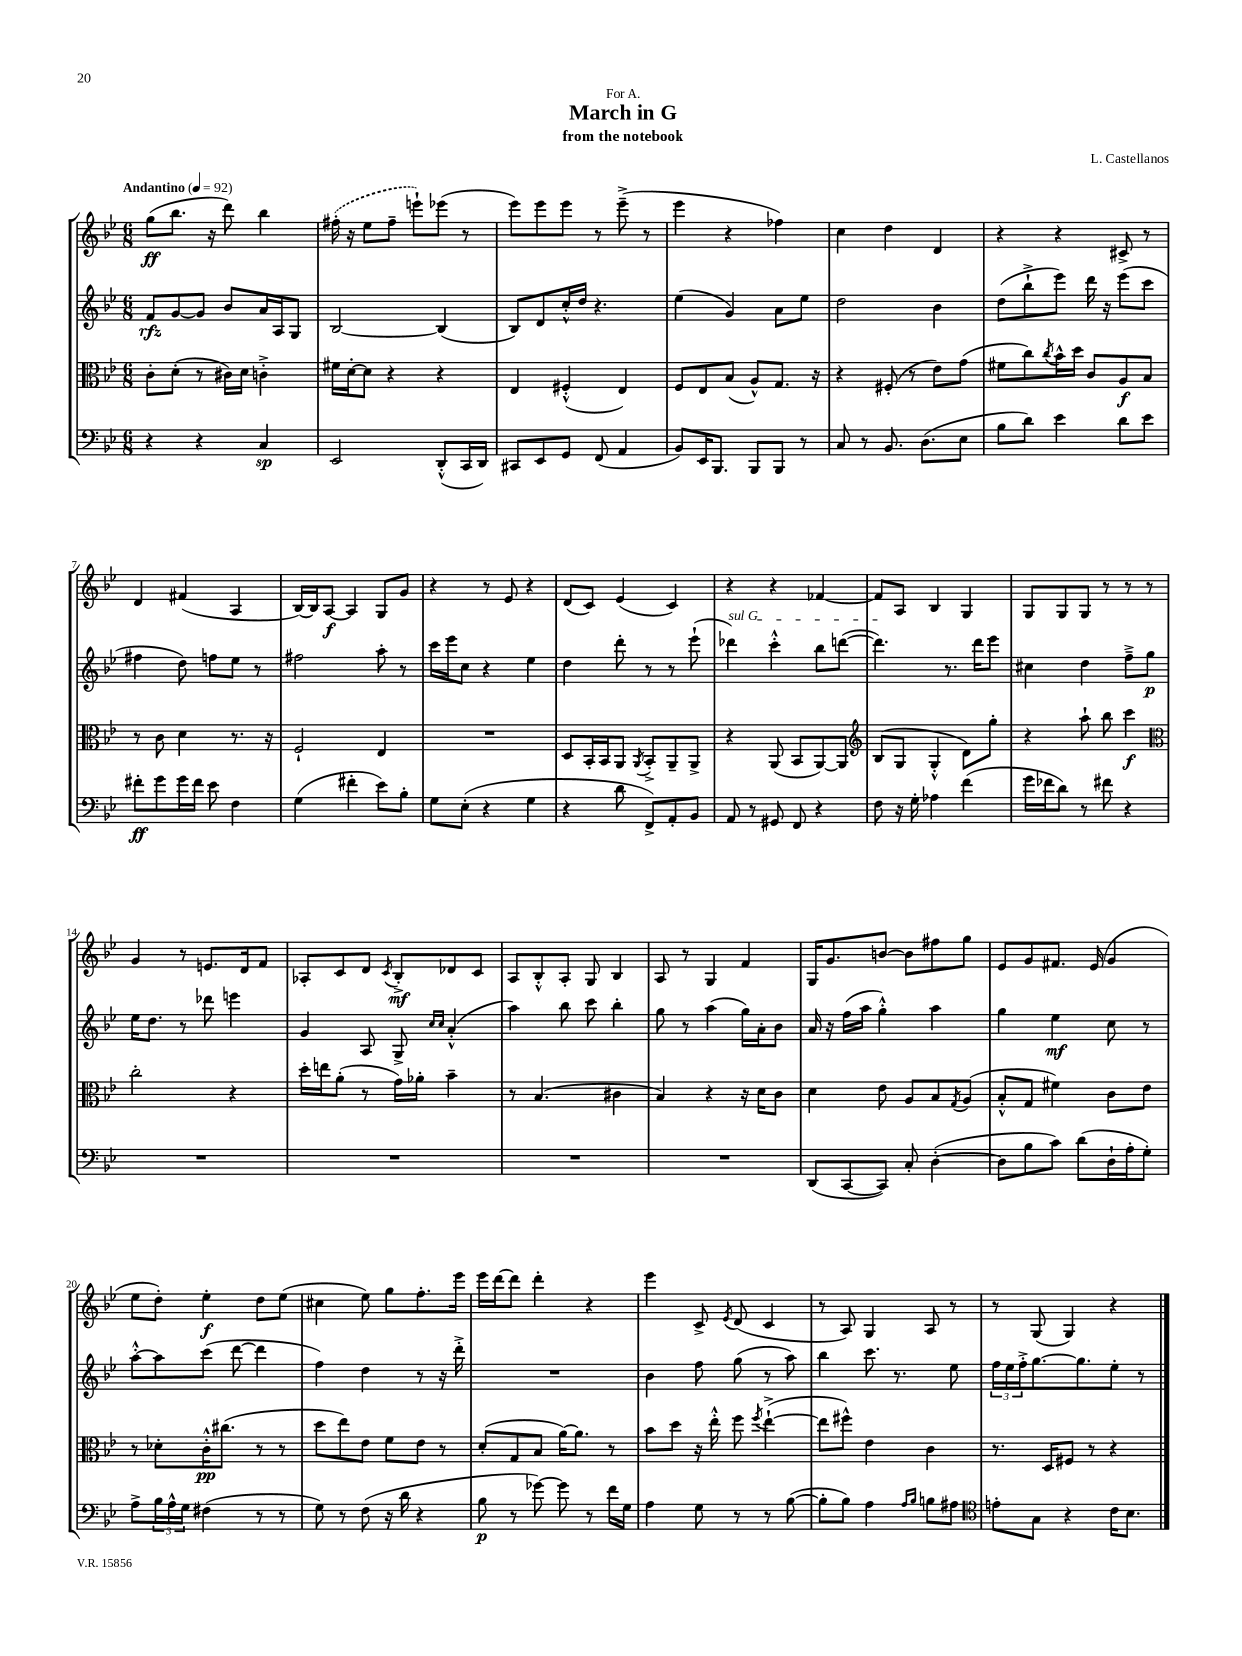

**kern	**kern	**kern	**kern
*staff4	*staff3	*staff2	*staff1
*clefF4	*clefC3	*clefG2	*clefG2
*k[b-e-]	*k[b-e-]	*k[b-e-]	*k[b-e-]
*M6/8	*M6/8	*M6/8	*M6/8
*MM92	*MM92	*MM92	*MM92
4r	8c'	8f	(8gg
.	(8d'	[8g	8.bb-
4r	8r	8g]	.
.	.	.	16r
.	16c#)	8b-	8ddd)
.	16d	.	.
4C	4c'^	16a	4bb-
.	.	16A	.
.	.	8G	.
=	=	=	=
2EE-	16f#	[2B-	(16ff#'
.	[16d'	.	16r
.	8d]	.	8ee-
.	4r	.	8ff#~
.	.	.	8eee`)
(8DD'^^	4r	(4B-]	(8eee-
16CC	.	.	8r
16DD)	.	.	.
=	=	=	=
8CC#	4E-	8B-)	8eee-)
8EE-	.	8d	8eee-
8GG	(4F#'^^	16cc'^^	8eee-
.	.	16dd	.
(8FF	.	4.r	8r
4AA	4E-)	.	(8eee-~^
.	.	.	8r
=	=	=	=
8BB-)	8F	(4ee-	4eee-
16EE-	8E-	.	.
8.BBB-	.	.	.
.	(8B-	4g)	4r
8BBB-	8A^^)	.	.
8BBB-	8.G	8a	4ff-)
8r	.	8ee-	.
.	16r	.	.
=	=	=	=
8C	4r	2dd	4cc
8r	.	.	.
8.BB-	(8F#'	.	4dd
.	8r	.	.
(8.D	.	.	.
.	8e-)	4b-	4d
8E-	(8g	.	.
=	=	=	=
8B-	8f#	(8dd	4r
8d)	8cc)	8bb-`^	.
.	8qcc	.	.
4e-	16b-^^	8eee-)	4r
.	16dd	.	.
.	8c	16ddd	.
.	.	16r	.
8d	8A	(8eee-	8c#^
8e-	8B-	8ccc	8r
=	=	=	=
8f#'	8r	4ff#	4d
8g	8c	.	.
16g	4d	8dd)	(4f#
16f#	.	.	.
8e-	.	8ff	.
4F	8.r	8ee-	4A
.	.	8r	.
.	16r	.	.
=	=	=	=
(4G	2F`	2ff#	[16B-)
.	.	.	16B-]
.	.	.	[8A
4f#'	.	.	4A]
8e-)	4E-	8aa'	8G
8B-'	.	8r	8g
=	=	=	=
8G	2.r	16ccc	4r
.	.	16eee-	.
(8E-'	.	8cc	.
4r	.	4r	8r
.	.	.	8e-
4G	.	4ee-	4r
=	=	=	=
4r	8D	4dd	(8d
.	16BB-'	.	8c)
.	16BB-	.	.
8d	8AA	8ddd'	(4e-
.	8qAA	.	.
8FF^)	8BB-'^	8r	.
8AA'	8AA~	8r	4c)
8BB-	8AA^	(8eee-`	.
=	=	=	=
8AA	4r	4ddd-)	4r
8r	.	.	.
8GG#	(8AA	4ccc'^^	4r
8FF	8BB-	.	.
4r	[8AA)	8bb-	[4f-
.	8AA]	([8ddd	.
=	=	=	=
*	*clefG2	*	*
8F	(8B-	4.ddd])	8f-]
16r	8G	.	8A
16G'	.	.	.
4A-	4G'^^	.	4B-
.	.	8.r	.
(4f	8d)	.	4G
.	.	16ddd	.
.	8gg'	8eee-	.
=	=	=	=
16g	4r	4cc#	8G
16f-	.	.	.
8d)	.	.	8G
8r	8aa`	4dd	8G
8f#	8bb-	.	8r
4r	4ccc	8ff~^	8r
.	.	8gg	8r
=	=	=	=
*	*clefC3	*	*
2.r	2cc'	16ee-	4g
.	.	8.dd	.
.	.	8r	8r
.	.	8ddd-	8.e
.	4r	4eee	.
.	.	.	16d
.	.	.	8f
=	=	=	=
2.r	16dd'	4g	8A-'
.	16ee	.	.
.	(8a'	.	8c
.	8r	8A	8d
.	.	.	8qc
.	16g)	8G^	8B-'^
.	16a-'	.	.
.	.	16qqcc	.
.	.	16qqcc	.
.	4b-~	(4a'^^	8d-
.	.	.	8c
=	=	=	=
2.r	8r	4aa)	8A
.	(4.B-	.	8B-'^^
.	.	8bb-	8A'
.	.	8ccc	8G
.	4c#	4bb-'	4B-
=	=	=	=
2.r	4B-)	8gg	8A
.	.	8r	8r
.	4r	(4aa	4G
.	16r	16gg)	4f
.	16d	16a'	.
.	8c	8b-	.
=	=	=	=
(8DD	4d	16a	16G
.	.	16r	8.g
[8CC	.	(16ff	.
.	.	16aa	.
8CC])	8e-	4gg'^^)	[8b
8C'	8A	.	8b]
([4D'	8B-	4aa	8ff#
.	8qG	.	.
.	(8A	.	8gg
=	=	=	=
8D]	8B-'^^	4gg	8e-
8B-	8G	.	8g
8c)	4f#)	4ee-	8.f#
(8d	.	.	.
.	.	.	(16e-
16D`	8c	8cc	4g
16A'	.	.	.
8G')	8e-	8r	.
=	=	=	=
8A^	8r	[8aa'^^	8ee-
24B-	8d-'	8aa]	8dd')
24A^^	.	.	.
24G	.	.	.
(4F#	16c'^^	(8ccc	4ee-'
.	(8.cc#	.	.
.	.	[8ddd	.
8r	8r	4ddd]	8dd
8r	8r	.	(8ee-
=	=	=	=
8G)	8dd	4ff)	4cc#
8r	8ee-)	.	.
(8F	8e-	4dd	8ee-)
16r	8f	.	8gg
16d	.	.	.
4r	8e-	8r	8.ff'
.	8r	16r	.
.	.	16ddd'^	16eee-
=	=	=	=
8B-	(8d'	2.r	16eee-
.	.	.	[16ddd
8r	8G	.	8ddd]
[8g-)	8B-	.	4ddd'
8g-]	[16a)	.	.
.	8.a]	.	.
8r	.	.	4r
16f	8r	.	.
16G	.	.	.
=	=	=	=
4A	8b-	4b-	4eee-
.	8dd	.	.
8G	16r	8ff	8c^
.	16ee-'^^	.	.
.	.	.	8qe-
8r	8ff	(8gg	(8d
.	8qff	.	.
8r	([4ee-`^	8r	4c
([8B-	.	8aa)	.
=	=	=	=
8B-']	8ee-]	4bb-	8r
8B-)	8ff#^^)	.	8A)
4A	4e-	8.ccc	4G
.	.	8.r	.
16qqA	.	.	.
16qqB-	.	.	.
8B	4c	.	8A
8A#	.	8ee-	8r
=	=	=	=
*clefC4	*	*	*
8e'	8.r	24ff	8r
.	.	24ee-	.
.	.	24ff'^	.
8G	.	[8.gg	(8G
.	16D	.	.
4r	8F#	.	4G)
.	.	8.gg]	.
.	8r	.	.
16c	4r	8ee-'	4r
8.B-	.	.	.
.	.	8r	.
==	==	==	==
*-	*-	*-	*-
